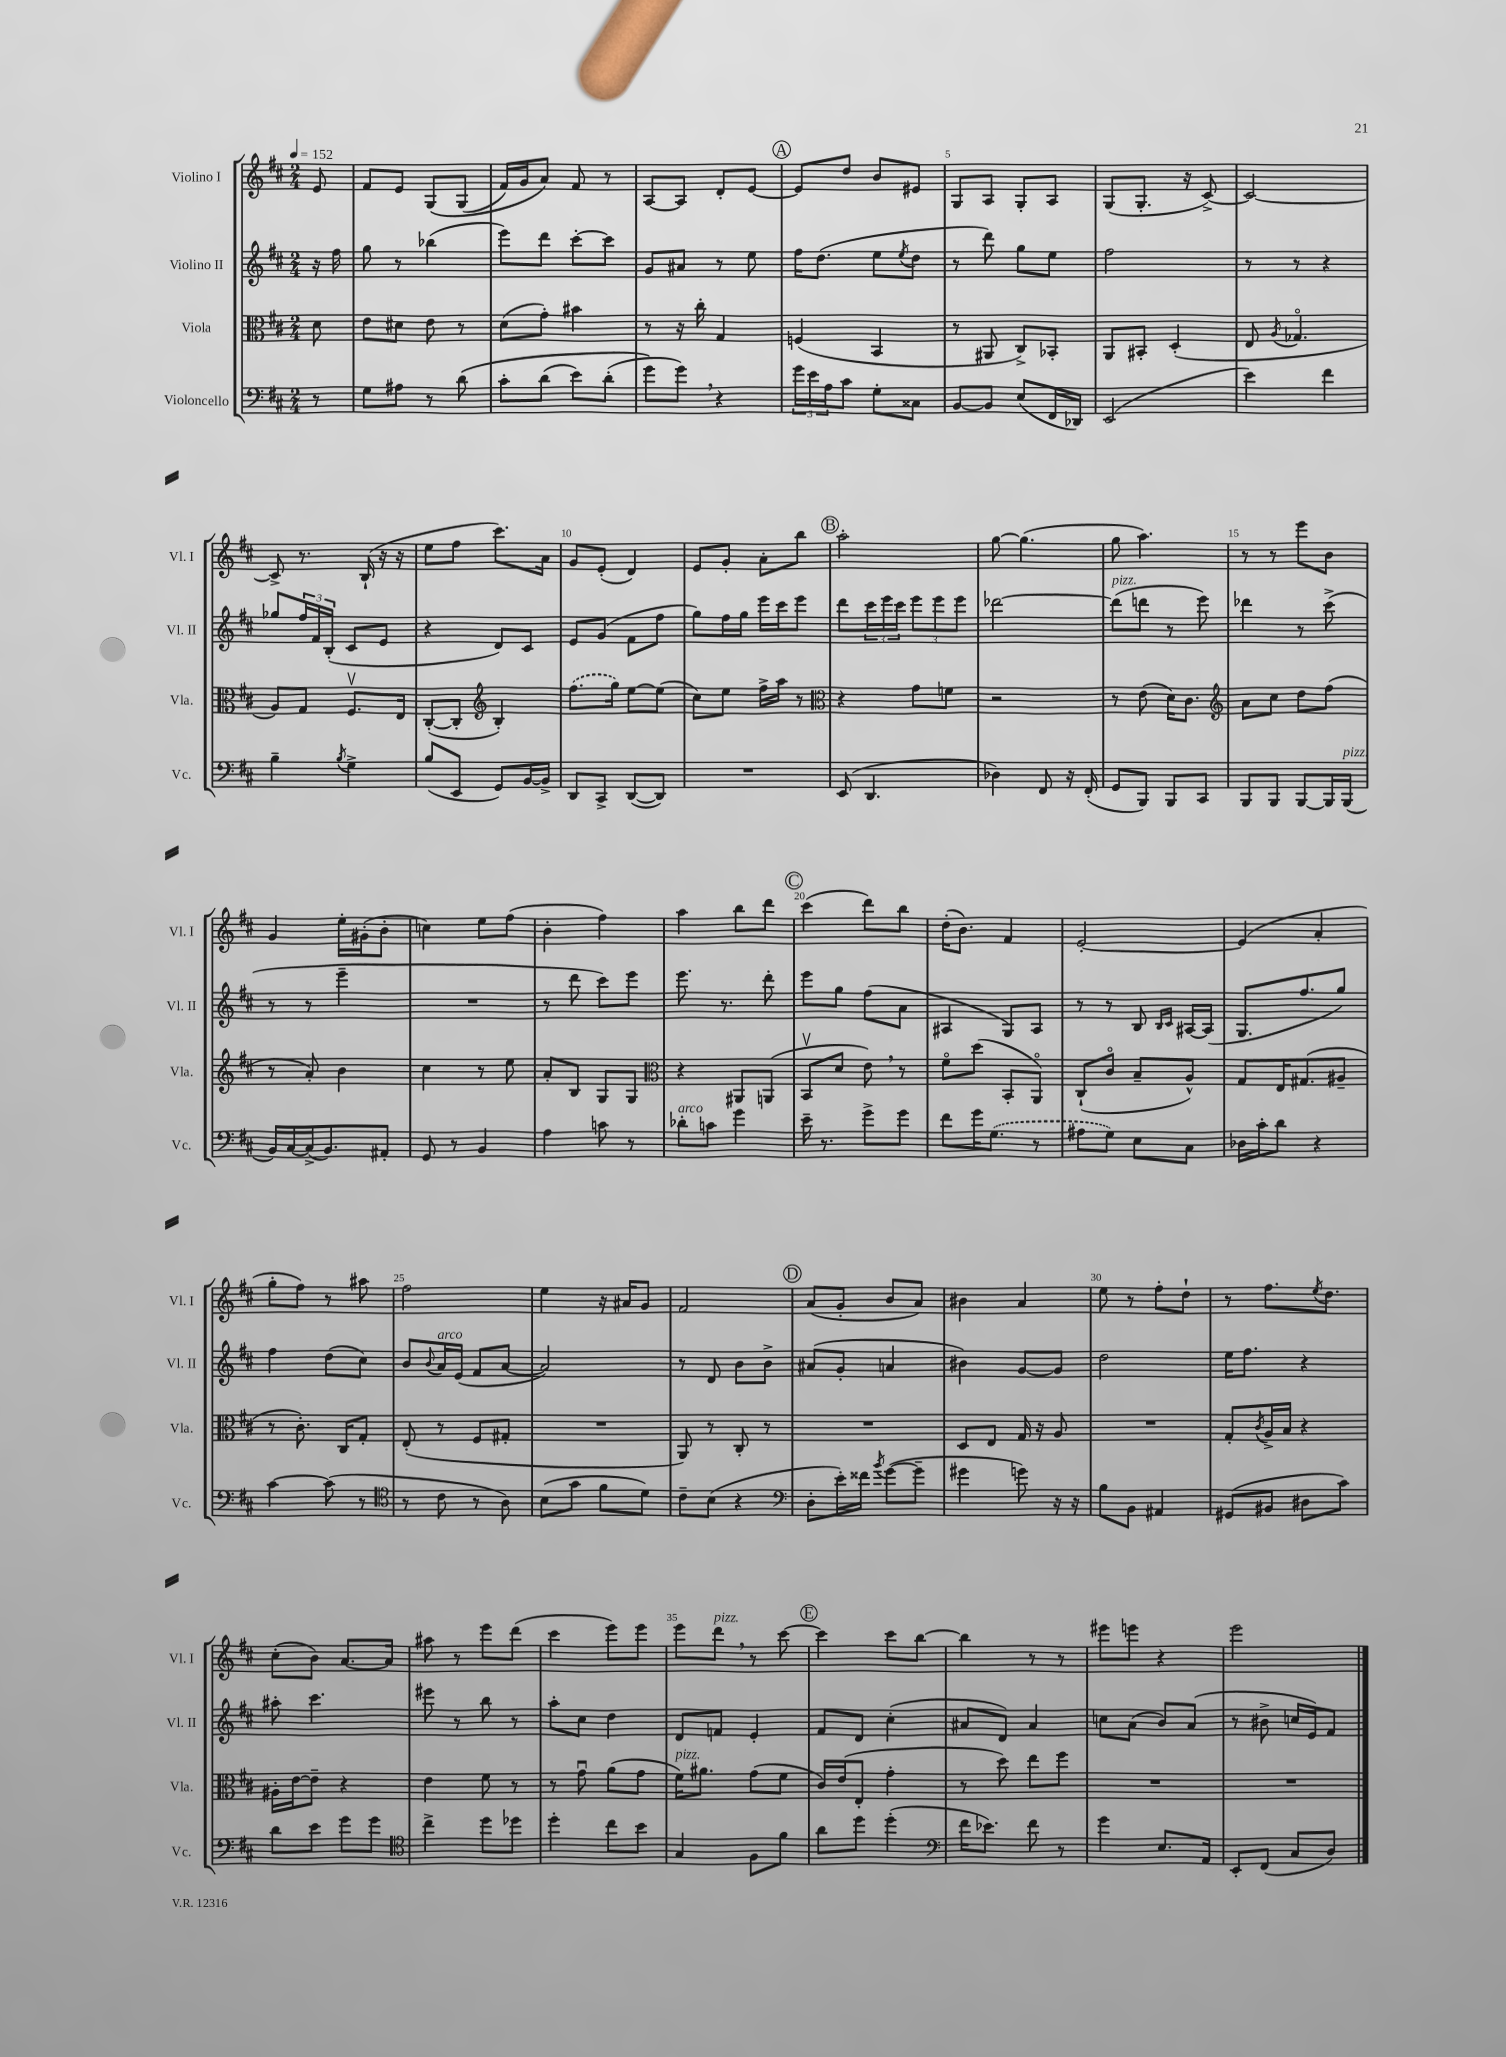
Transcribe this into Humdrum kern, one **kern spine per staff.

**kern	**kern	**kern	**kern
*part4	*part3	*part2	*part1
*staff4	*staff3	*staff2	*staff1
*I"Violoncello	*I"Viola	*I"Violino II	*I"Violino I
*I'Vc.	*I'Vla.	*I'Vl. II	*I'Vl. I
*clefF4	*clefC3	*clefG2	*clefG2
*k[f#c#]	*k[f#c#]	*k[f#c#]	*k[f#c#]
*M2/4	*M2/4	*M2/4	*M2/4
*MM152	*MM152	*MM152	*MM152
=	=	=	=
8r	8d\	16r	8e/
.	.	16ff#\	.
=1	=1	=1	=1
8G\L	8e\L	8gg\	8f#/L
8A#X\J	8d#X\J	8r	8e/J
8r	8e\	(4bb-X\	(8G/L
(8d\	8r	.	(8G/J
=2	=2	=2	=2
8c#'\L	(8d\L	8eee\L)	16f#/LL)
.	.	.	16g/J
(8d\J	8g'\J)	8ddd\J	8a/J)
8e\L)	4b#X\	[8ccc#'\L	8f#/
(8d'\J	.	8ccc#\J]	8r
=3	=3	=3	=3
8g\L)	8r	8g/L	[8A/L
8g,\J)	16r	8a#X/J	8A/J]
.	16cc#'\	.	.
4r	4G/	8r	8d'/L
.	.	8ee\	[8e/J
!!LO:REH:place=s1:t=A
=4	=4	=4	=4
24g\LL	(4Fn/	16ff#\KL	8e/L]
24e\	.	.	.
.	.	(8.dd\J	.
24A\J	.	.	.
8c#\J	.	.	8dd/J
8G'\L	4BB/	8ee\L	8b/L
.	.	8qee/	.
8C##X\J	.	8dd\J	8e#X/J
=5	=5	=5	=5
[8BB/L	8r	8r	8G/L
8BB/J]	8AA#X/	8ddd\)	8A/J
(8E/L	8C#^/L)	8gg\L	8G'/L
16FF#/L	8BB-X'/J	8ee\J	8A/J
16DD-X/JJ)	.	.	.
=6	=6	=6	=6
(2EE/	8AA/L	2ff#\	(8G/L
.	8BB#X'/J	.	8.G'/J
.	(4D'/	.	.
.	.	.	16r
.	.	.	[8c#^/)
=7	=7	=7	=7
4e\)	8E/	8r	2c#/_
.	8qA/	.	.
.	4.G-X/	8r	.
4f#\	.	4r	.
!!LO:LB:g=z
=8	=8	=8	=8
4B~\	8A/L)	8gg-X/L	8c#^/]
.	8G/J	24ff#/L	8.r
.	.	24f#/	.
.	.	(24B'/JJ	.
8qB/	.	.	.
4G^\	8.F#v/L	8c#/L	.
.	.	.	(16B`/
.	.	8e/J	16r
.	16E/Jk	.	16r
=9	=9	=9	=9
(8B/L	([8C#'/L	4r	8ee\L
8EE/J	8C#'/J]	.	8ff#\J
*	*clefG2	*	*
8GG/L)	4B'/)	8d/L)	8.ccc#\L)
[16BB/L	.	8c#/J	.
16BB^/JJ]	.	.	16a\Jk
=10	=10	=10	=10
8DD/L	(8.ff#\L	8e/L	8g/L
8CC#^/J	.	(8g/J	(8e'/J
.	16gg\Jk)	.	.
([8DD/L	[8ee\L	8f#\L	4d/)
8DD/J])	(8ee\J]	8ff#\J	.
=11	=11	=11	=11
2r	8cc#\L)	8gg\L)	8e/L
.	8ee\J	16ff#\L	8g'/J
.	.	16gg\JJ	.
.	16ff#^\LL	16eee\LL	8a'\L
.	16aa\JJ	16ccc#\J	.
.	8r	8eee\J	8bb\J
!!LO:REH:place=s1:t=B
=12	=12	=12	=12
*	*clefC3	*	*
(8EE/	4r	8ddd\L	2aa'\
4.DD/	.	24ccc#\L	.
.	.	24eee\	.
.	.	24ccc#\JJ	.
.	8g\L	12eee\L	.
.	.	12eee\	.
.	8fn\J	.	.
.	.	12eee\J	.
=13	=13	=13	=13
4D-X\)	2r	[2ddd-X\	[8gg\
.	.	.	(4.gg\]
8FF#/	.	.	.
16r	.	.	.
(16FF#'/	.	.	.
=14	=14	=14	=14
!	!	!LO:TX:a:i:t=pizz.	!
8GG/L	8r	(8ddd-\L]	8gg\
8BBB/J)	(8e\	8dddn\J	4.aa\)
8BBB/L	16d\KL)	8r	.
.	8.c#\J	.	.
8CC#/J	.	8eee\)	.
=15	=15	=15	=15
*	*clefG2	*	*
8BBB/L	8a\L	4ddd-X\	8r
8BBB/J	8cc#\J	.	8r
[8BBB/L	8dd\L	8r	8eee\L
16BBB/L]	(8ff#\J	(8ccc#^\	8b\J
!LO:TX:a:i:t=pizz.	!	!	!
(16BBB/JJ	.	.	.
!!LO:LB:g=z
=16	=16	=16	=16
16BB/LL)	8r	8r	4g/
[16C#/	.	.	.
(16C#^/J]	8a'/)	8r	.
8.BB/)	.	.	.
.	4b\	4eee~\	16ee'\LL
.	.	.	(16g#X'\J
8AA#X'/J	.	.	8b'\J
=17	=17	=17	=17
8GG/	4cc#\	2r	4ccn\)
8r	.	.	.
4BB/	8r	.	8ee\L
.	8ee\	.	(8ff#\J
=18	=18	=18	=18
4A\	8a'/L	8r	4b'\
.	8B/J	8ddd\	.
8cn\	8G/L	8ccc#\L)	4ff#\)
8r	8G/J	8eee\J	.
=19	=19	=19	=19
*	*clefC3	*	*
!LO:TX:a:i:t=arco	!	!	!
8d-X'\L	4r	8.eee\	4aa\
8cn\J	.	.	.
.	.	8.r	.
4g\	8AA#X/L	.	8bb\L
.	(8AAn/J	8ddd'\	8ddd\J
!!LO:REH:place=s1:t=C
=20	=20	=20	=20
16e~\	8BBv/L	8eee\L	(4ccc#\
8.r	.	.	.
.	8d/J	8gg\J	.
8g^\L	8e,\)	(8ff#\L	8ddd\L)
8g\J	8r	8a\J	8bb\J
=21	=21	=21	=21
8f#\L	8f#\L	4A#X/	(16dd'\KL
.	.	.	8.b\J)
16g\K	(8dd\J	.	.
(8.G\J	.	.	.
.	8BB'/L	8G/L)	4f#/
8r	8AA/J)	8A#/J	.
=22	=22	=22	=22
8A#X\L	(8C#`/L	8r	[2e'/
8G\J)	8c#/J	8r	.
8E\L	8B~/L	8B/	.
.	.	16qqB/LL	.
.	.	16qqc#/JJ	.
8C#\J	8A^^/J)	[16A#X/LL	.
.	.	(16A#/JJ]	.
=23	=23	=23	=23
16D-X\LL	8G/L	8.G/L	(4e/]
16c#'\J	.	.	.
8d\J	16E/K	.	.
.	(8.G#X/	8.ff#/	.
4r	.	.	4a'/
.	8A#X~/J	8gg/J)	.
!!LO:LB:g=z
=24	=24	=24	=24
[4c#\	8r	4ff#\	8gg'\L
.	8.c#'\)	.	8ff#\J)
(8c#\]	.	(8dd\L	8r
.	16C#/KL	.	.
8r	8G'/J	8cc#\J)	8aa#X\
=25	=25	=25	=25
*clefC4	*	*	*
8r	(8E'/	8b/L	2ff#\
.	.	8qqb/	.
!	!	!LO:TX:a:i:t=arco	!
8c#\	8r	16a/L	.
.	.	(16e/JJ	.
8r	8F#/L	8f#/L	.
8A\)	8G#X'/J	[8a/J	.
=26	=26	=26	=26
(8B\L	2r	2a/])	4ee\
8g\J	.	.	.
8f#\L	.	.	16r
.	.	.	16a#X/KL
8d\J)	.	.	8g/J
=27	=27	=27	=27
8c#~\L	8AA/)	8r	2f#/
(8B\J	8r	8d/	.
4r	8C#'/	8b\L	.
.	8r	8b^\J	.
!!LO:REH:place=s1:t=D
=28	=28	=28	=28
*clefF4	*	*	*
8D'\L	2r	(8a#X/L	(8a/L
16e'\L)	.	8g'/J	8g'/J
16f##X\JJ	.	.	.
8qb/	.	.	.
([8g\L	.	4an/	8b/L
8g~\J]	.	.	8a/J)
=29	=29	=29	=29
4g#X\	8D/L	4b#X\)	4b#X\
.	8E/J	.	.
8gn\)	16G/	[8g/L	4a/
.	16r	.	.
16r	8A/	8g/J]	.
16r	.	.	.
=30	=30	=30	=30
8B\L	2r	2dd\	8ee\
8BB\J	.	.	8r
4AA#X/	.	.	8ff#'\L
.	.	.	8dd`\J
=31	=31	=31	=31
(8GG#X/L	8G'/L	16ee\KL	8r
.	.	8.ff#\J	.
.	8qc#/	.	.
8BB#X/J	16A^/L	.	8.ff#\L
.	16B/JJ	.	.
8D#X\L	4r	4r	.
.	.	.	8qee/
.	.	.	8.dd\J
8c#\J)	.	.	.
!!LO:LB:g=z
=32	=32	=32	=32
8d\L	16A#X'\LL	8aa#X'\	(8cc#'\L
.	[16e\J	.	.
8e\J	8e~\J]	4.ccc#\	8b\J)
8g\L	4r	.	[8.a/L
8g\J	.	.	.
.	.	.	16a/Jk]
=33	=33	=33	=33
*clefC4	*	*	*
4cc#^\	4e\	8eee#X\	8aa#X\
.	.	8r	8r
8dd\L	8f#\	8bb\	8eee\L
8dd-X\J	8r	8r	(8ddd\J
=34	=34	=34	=34
4dd'\	8r	8aa'\L	4ccc#\
.	8gu\	8cc#\J	.
8cc#\L	(8a\L	4dd\	8eee\L)
8b\J	8g\J	.	8eee\J
=35	=35	=35	=35
!	!LO:TX:a:i:t=pizz.	!	!
4G/	16f#\KL)	8d/L	8eee\L
.	8.a#X\J	.	.
!	!	!	!LO:TX:a:i:t=pizz.
.	.	8fn/J	8ddd,\J
8F#\L	(8g\L	4e'/	8r
8f#\J	8f#\J	.	[8ccc#\
!!LO:REH:place=s1:t=E
=36	=36	=36	=36
8a\L	16c#/LL)	8f#/L	4ccc#\]
.	(16e/J	.	.
8dd\J	8E'/J	8d/J	.
(4dd'\	4g'\	(4cc#'\	8ccc#\L
.	.	.	[8bb\J
=37	=37	=37	=37
*clefF4	*	*	*
16f#\KL	8r	8a#X/L	4bb\]
8.e-X\J)	.	.	.
.	8dd\)	8d/J)	.
8f#\	8ee\L	4a#/	8r
8r	8ff#\J	.	8r
=38	=38	=38	=38
4g\	2r	8ccn\L	8eee#X\L
.	.	(8a\J	8eeen\J
8.E/L	.	8b/L)	4r
.	.	(8a/J	.
16AA/Jk	.	.	.
=39	=39	=39	=39
8EE'/L	2r	8r	2eee\
(8FF#/J	.	8b#X^\	.
8C#/L	.	16ccn/LL	.
.	.	16e/J)	.
8D/J)	.	8f#/J	.
==	==	==	==
*-	*-	*-	*-
